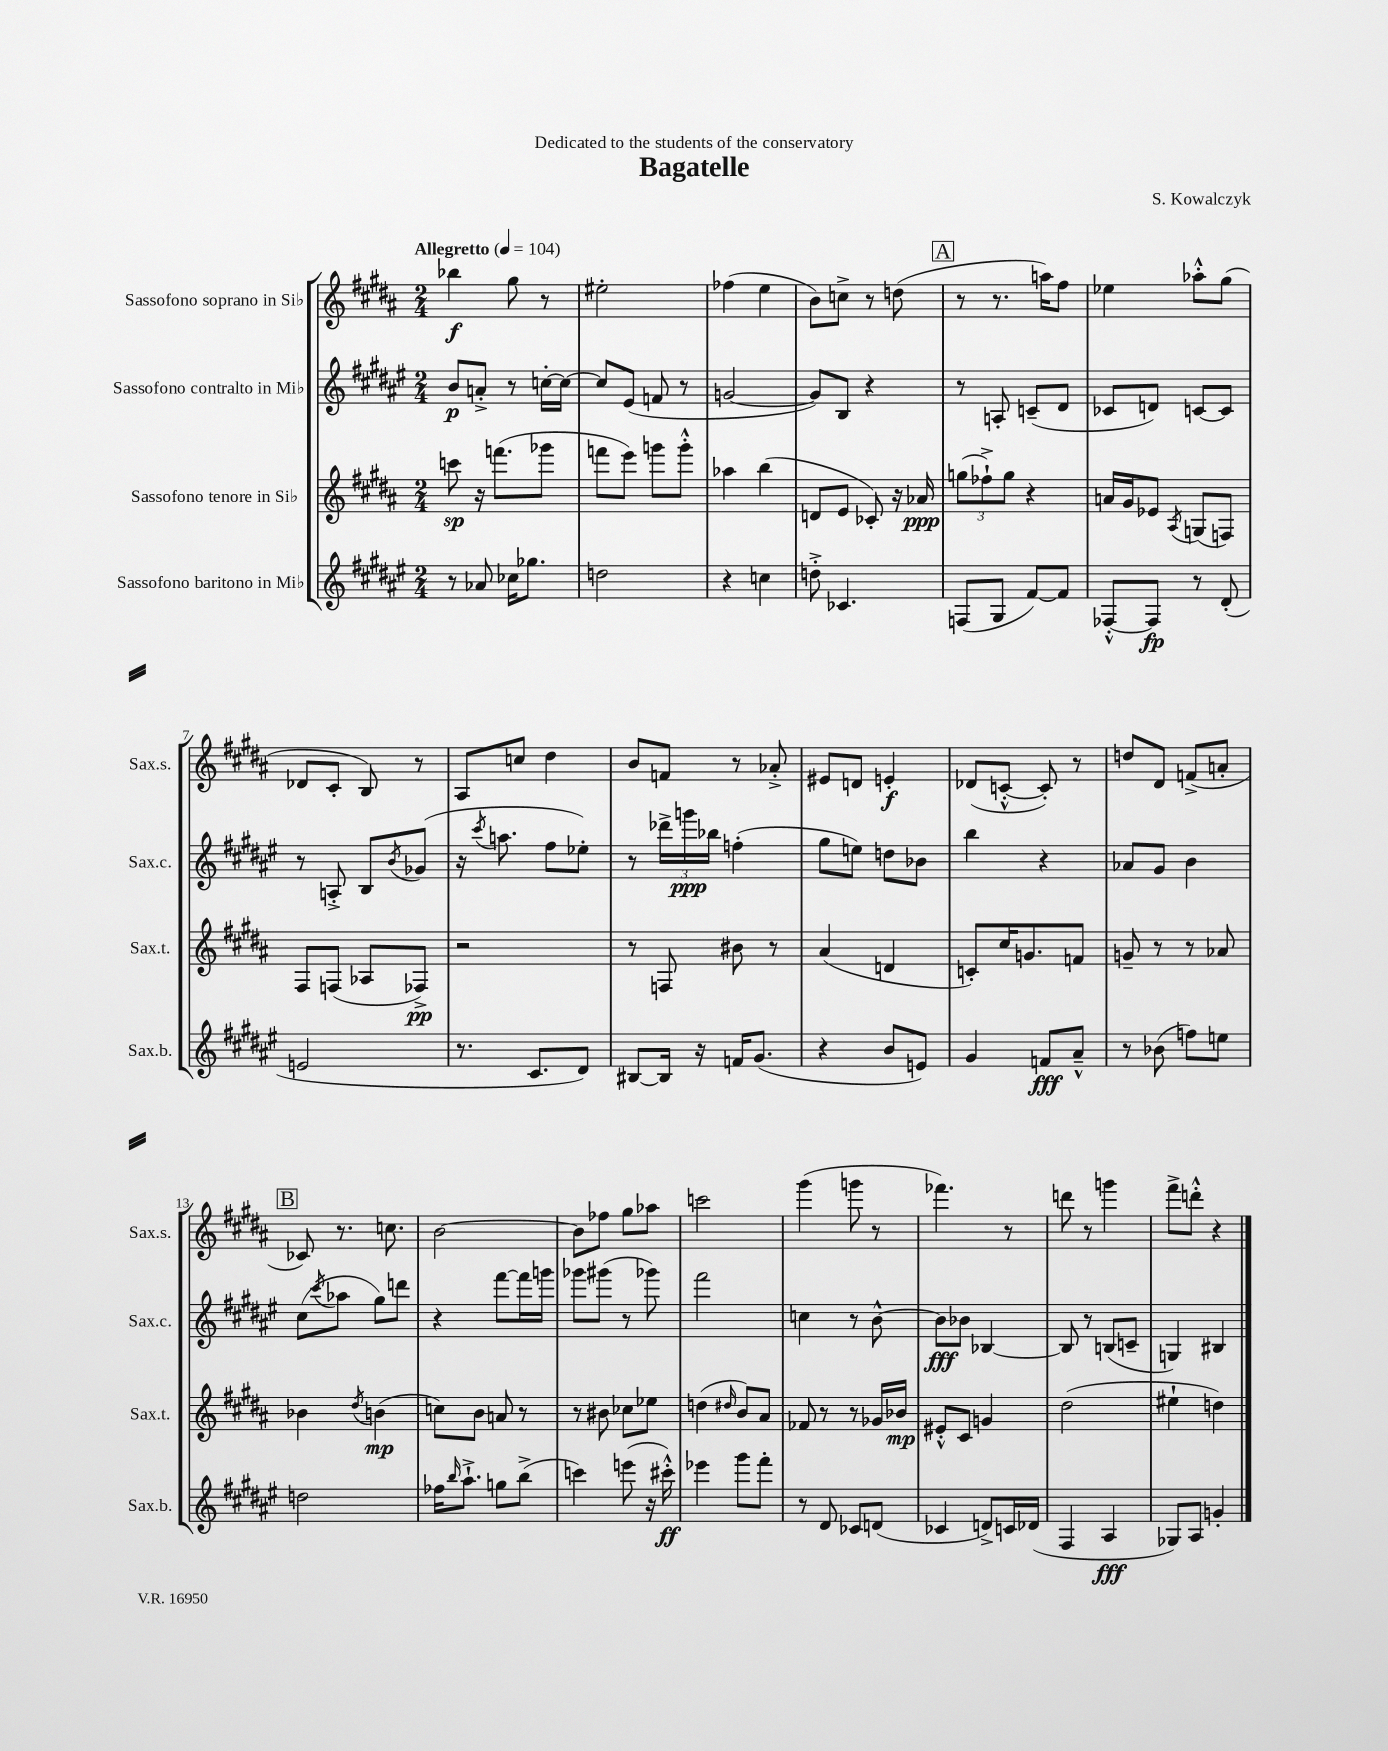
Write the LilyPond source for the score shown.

\header { title = "Bagatelle" composer = "S. Kowalczyk" dedication = "Dedicated to the students of the conservatory" }
<<
\new StaffGroup <<
\new Staff = "s0" \with { instrumentName = "Sassofono soprano in Sib" shortInstrumentName = "Sax.s." } {
    \clef treble \key b \major \numericTimeSignature \time 2/4 \tempo "Allegretto" 4 = 104
    bes''4\f gis''8 r8 |
    eis''2-. |
    fes''4( e''4 |
    b'8) c''8-> r8 d''8( |
    \mark \markup { \box "A" } r8 r8. a''16) fis''8 |
    ees''4 aes''8-.-^ gis''8( |
    des'8 cis'8-. b8) r8 |
    ais8 c''8 dis''4 |
    b'8 f'8 r8 aes'8-.-> |
    eis'8 d'8 e'4-.\f |
    des'8( c'8~-.-^ c'8-.) r8 |
    d''8 dis'8 f'8->( a'8-. |
    \mark \markup { \box "B" } ces'8) r8. c''8. |
    b'2~ |
    b'8 fes''8 gis''8 aes''8 |
    c'''2 |
    gis'''4( g'''8 r8 |
    fes'''4.) r8 |
    d'''8 r8 g'''4 |
    fis'''8-> d'''8-.-^ r4 \bar "|." |
}
\new Staff = "s1" \with { instrumentName = "Sassofono contralto in Mib" shortInstrumentName = "Sax.c." } {
    \clef treble \key fis \major \numericTimeSignature \time 2/4
    b'8\p a'8-.-> r8 c''16~-. c''16~ |
    c''8 eis'8( f'8 r8 |
    g'2~ |
    g'8) b8 r4 |
    \mark \markup { \box "A" } r8 a8-. c'8--( dis'8 |
    ces'8 d'8) c'8~ c'8 |
    r8 a8-.-> b8 \acciaccatura { b'8 } ges'8( |
    r16 \acciaccatura { cis'''8 } a''8. fis''8 ees''8-.) |
    r8 \tuplet 3/2 { des'''16-> g'''16\ppp bes''16 } f''4-.( |
    gis''8 e''8) d''8 bes'8 |
    b''4 r4 |
    aes'8 gis'8 b'4 |
    \mark \markup { \box "B" } cis''8( \acciaccatura { cis'''8 } aes''8 gis''8) d'''8 |
    r4 fis'''8~ fis'''16 g'''16 |
    ges'''8 gis'''8( r8 ges'''8) |
    fis'''2 |
    c''4 r8 b'8~-^ |
    b'8\fff bes'8 bes4~ |
    bes8 r8 b8( c'8-- |
    g4) bis4 \bar "|." |
}
\new Staff = "s2" \with { instrumentName = "Sassofono tenore in Sib" shortInstrumentName = "Sax.t." } {
    \clef treble \key b \major \numericTimeSignature \time 2/4
    c'''8\sp r16 f'''8.( ges'''8 |
    f'''8 e'''8) g'''8 g'''8-.-^ |
    aes''4 b''4( |
    d'8 e'8 ces'8-.) r16 aes'16\ppp |
    \mark \markup { \box "A" } \tuplet 3/2 { g''8( fes''8-!->) g''8 } r4 |
    a'16 gis'16 ees'8 \acciaccatura { ais8 } g8( f8) |
    fis8 f8( aes8 fes8->\pp) |
    r2 |
    r8 f8 bis'8 r8 |
    ais'4( d'4 |
    c'8-.) cis''16 g'8. f'8 |
    g'8-- r8 r8 aes'8 |
    \mark \markup { \box "B" } bes'4 \acciaccatura { dis''8 } b'4\mp( |
    c''8) b'8 a'8 r8 |
    r8 bis'8 ces''8 ees''8 |
    d''4( \grace { dis''16 } b'8) ais'8 |
    fes'8 r8 r8 ges'16 bes'16\mp |
    eis'8-.-^ cis'8 g'4 |
    dis''2( |
    eis''4-! d''4) \bar "|." |
}
\new Staff = "s3" \with { instrumentName = "Sassofono baritono in Mib" shortInstrumentName = "Sax.b." } {
    \clef treble \key fis \major \numericTimeSignature \time 2/4
    r8 aes'8 ces''16 ges''8. |
    d''2 |
    r4 c''4 |
    d''8-.-> ces'4. |
    \mark \markup { \box "A" } f8( gis8 fis'8~) fis'8 |
    fes8~-.-^ fes8\fp r8 dis'8-.( |
    e'2 |
    r8. cis'8. dis'8) |
    bis8~ bis16 r16 f'16 gis'8.( |
    r4 b'8 e'8) |
    gis'4 f'8\fff ais'8---^ |
    r8 bes'8( f''8) e''8 |
    \mark \markup { \box "B" } d''2 |
    fes''16 \grace { b''16 } ais''8.-!-> g''8 b''8->( |
    c'''4) e'''8( r16 cis'''16-.-^\ff) |
    ees'''4 gis'''8 fis'''8-. |
    r8 dis'8 ces'8 d'8( |
    ces'4 d'8->) c'16 des'16( |
    fis4 ais4\fff |
    ges8) ais8 g'4-. \bar "|." |
}
>>
>>
